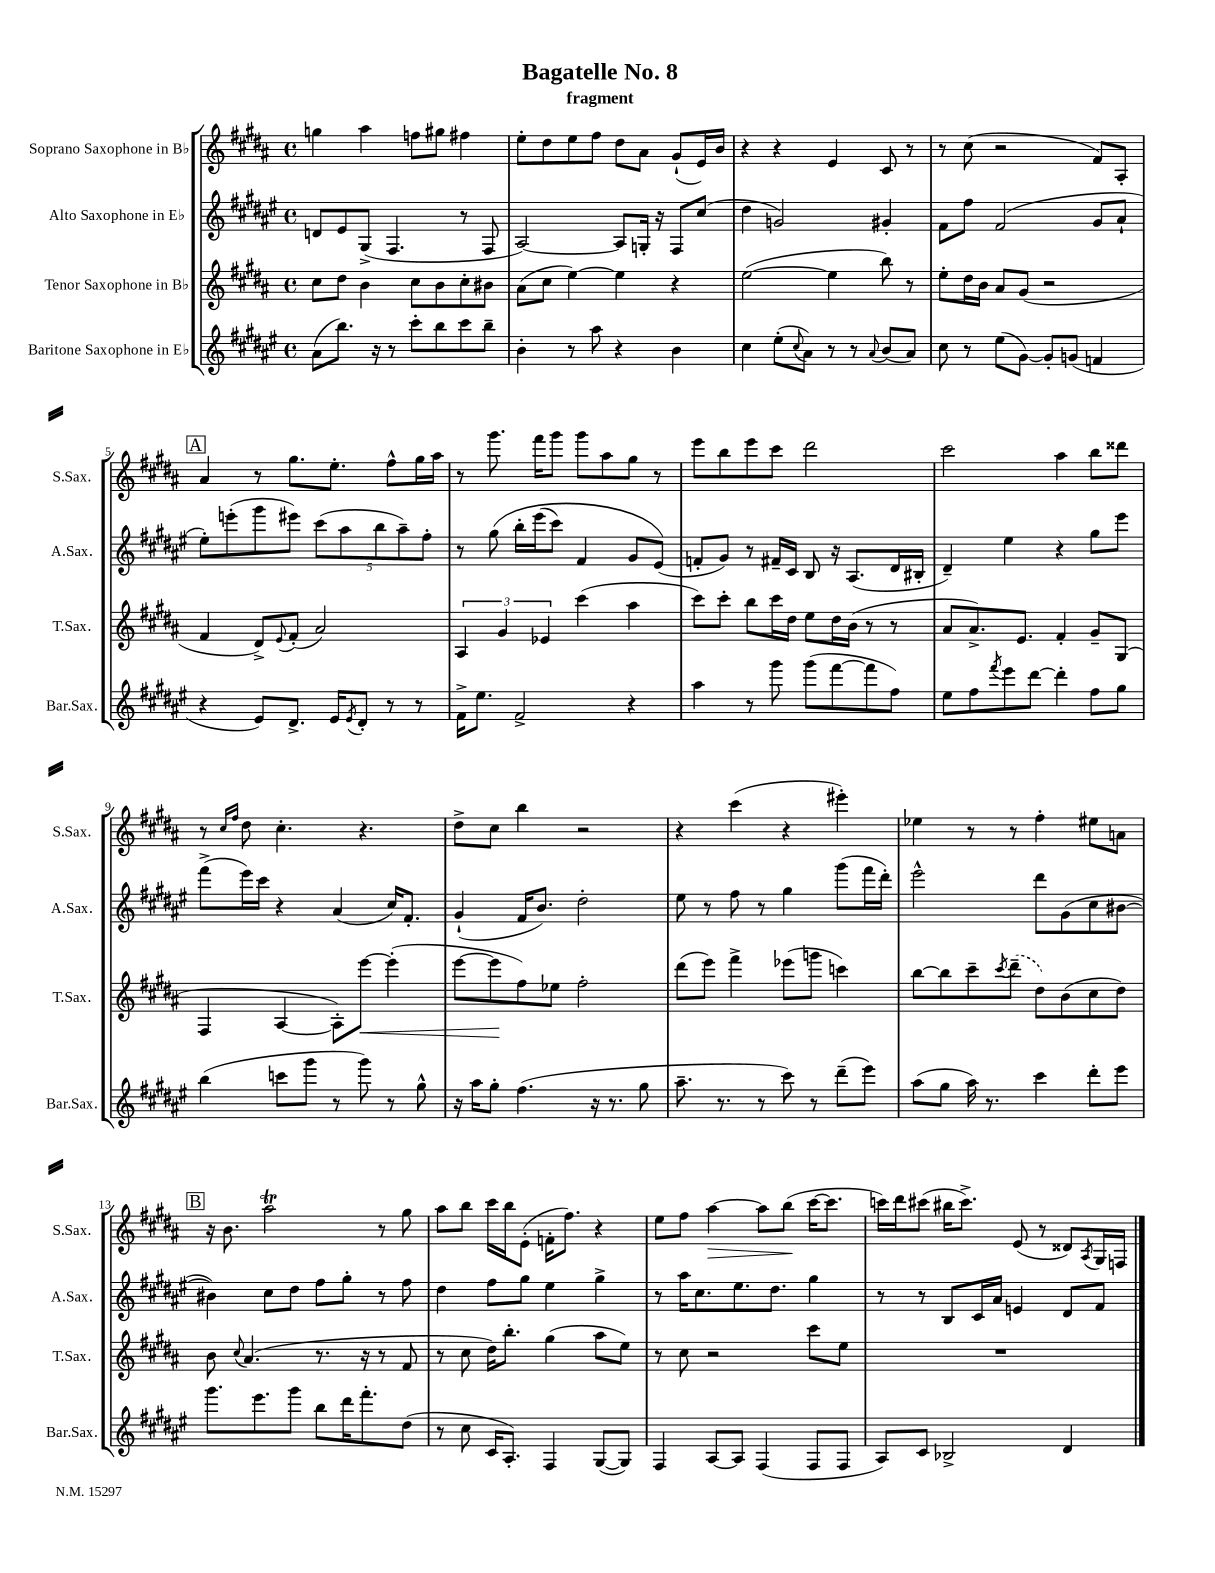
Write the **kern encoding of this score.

**kern	**kern	**kern	**kern
*staff4	*staff3	*staff2	*staff1
*clefG2	*clefG2	*clefG2	*clefG2
*k[f#c#g#d#a#e#]	*k[f#c#g#d#a#]	*k[f#c#g#d#a#e#]	*k[f#c#g#d#a#]
*M4/4	*M4/4	*M4/4	*M4/4
*met(c)	*met(c)	*met(c)	*met(c)
(8a#\L	8cc#\L	8d/L	4gg\
8.bb\J)	8dd#\J	8e#/	.
.	4b\	(8G#^/J	4aa#\
16r	.	.	.
8r	.	4.F#/	.
8ccc#'\L	8cc#\L	.	8ff\L
8bb\	8b\	.	8gg#\J
8ccc#\	8cc#'\	8r	4ff#\
8bb~\J	8b#\J	8F#/	.
=	=	=	=
4b'\	(8a#\L	[2A#/)	8ee'\L
.	8cc#\J	.	8dd#\
8r	[4ee\)	.	8ee\
8aa#\	.	.	8ff#\J
4r	4ee\]	8A#/]L	8dd#\L
.	.	16G'/Jk	8a#\J
.	.	16r	.
4b\	4r	8F#/L	(8g#`/L
.	.	(8cc#/J	16e/L)
.	.	.	16b/JJ
=	=	=	=
4cc#\	([2ee\	4dd#\	4r
(8ee#'\L	.	2g/)	4r
8qqcc#/	.	.	.
8a#\J)	.	.	.
8r	4ee\]	.	4e/
8r	.	.	.
8qqa#/	.	.	.
(8b/L	8bb\)	4g#'/	8c#/
8a#/J)	8r	.	8r
=	=	=	=
8cc#\	8ee'\L	8f#\L	8r
8r	16dd#\L	8ff#\J	(8cc#\
.	16b\JJ	.	.
(8ee#\L	8a#/L	(2f#/	2r
[8g#\J)	(8g#/J	.	.
8g#'/]L	2r	.	.
(8g/J	.	.	.
4f/	.	8g#/L	8f#/L)
.	.	8a#`/J	8A#'/J
=	=	=	=
4r	4f#/	8ee#'\L)	4a#/
.	.	(8eee'\	.
8e#/L)	8d#^/L)	8ggg#\	8r
.	8qqe/	.	.
8.d#^/J	(8f#'/J	8eee#\J)	8.gg#\L
.	2a#/)	(10ccc#\L	.
16e#/LK	.	.	8.ee'\J
.	.	10aa#\	.
8qe#/	.	.	.
8d#'/J	.	.	.
.	.	10bb\	.
8r	.	.	8ff#^^\L
.	.	10aa#~\)	.
8r	.	.	16gg#\L
.	.	10ff#'\J	.
.	.	.	16aa#\JJ
=	=	=	=
16f#^\LK	6A#/	8r	8r
8.ee#\J	.	.	.
.	.	&(8gg#\	8.ggg#\
.	6g#/	.	.
2f#^/	.	16bb'\LL	.
.	.	(16eee#\J	16fff#\LK
.	6e-/	.	.
.	.	8ccc#\J)	8ggg#\J
.	(4ccc#\	4f#/	8ggg#\L
.	.	.	8aa#\
4r	4aa#\	8g#/L	8gg#\J
.	.	(8e#/J&)	8r
=	=	=	=
4aa#\	8ccc#\L)	8f'/L	8eee\L
.	8ccc#'\J	8g#/J)	8bb\
8r	8bb\L	8r	8eee\
8ggg#\	16ccc#\L	16f#~/LL	8ccc#\J
.	16dd#\JJ	16c#/JJ	.
(8ggg#\L	8ee\L	8B/	2ddd#\
[8fff#\	16dd#\L	16r	.
.	(16b\JJ	(8.A#/L	.
8fff#\]	8r	.	.
8ff#\J)	8r	16d#/L	.
.	.	16B#'/JJ	.
=	=	=	=
8ee#\L	8a#/L	4d#~/)	2ccc#\
8ff#\	8.a#^/)	.	.
8qfff#/	.	.	.
8eee#\	.	4ee#\	.
.	8.e/J	.	.
[8ddd#\J	.	.	.
4ddd#'\]	4f#'/	4r	4aa#\
8ff#\L	8g#~/L	8gg#\L	8bb\L
8gg#\J	(8G#/J	8eee#\J	8ddd##\J
=	=	=	=
(4bb\	4F#/	(8fff#^\L	8r
.	.	.	16qqcc#/LL
.	.	.	16qqff#/JJ
.	.	16eee#\L)	8dd#\
.	.	16ccc#\JJ	.
8ccc\L	[4A#/	4r	4.cc#'\
8ggg#\J	.	.	.
8r	8A#'\]L)	(4a#/	.
8ggg#\)	[8eee\J	.	4.r
8r	(4eee'\]	16cc#/LK)	.
.	.	8.f#'/J	.
8gg#^^\	.	.	.
=	=	=	=
16r	[8eee\L	(4g#`/	8dd#^\L
16aa#\LK	.	.	.
8gg#'\J	8eee\]	.	8cc#\J
(4.ff#\	8ff#\)	16f#/LK	4bb\
.	.	8.b/J)	.
.	8ee-\J	.	.
.	2ff#'\	2dd#'\	2r
16r	.	.	.
8.r	.	.	.
8gg#\	.	.	.
=	=	=	=
8.aa#~\	(8ddd#\L	8ee#\	4r
.	8eee\J)	8r	.
8.r	.	.	.
.	4fff#^\	8ff#\	(4ccc#\
8r	.	8r	.
8ccc#\)	(8eee-\L	4gg#\	4r
8r	8ggg\J	.	.
(8ddd#~\L	4ccc\)	(8ggg#\L	4eee#'\)
8eee#\J)	.	16fff#\L	.
.	.	16ddd#'\JJ)	.
=	=	=	=
(8aa#\L	[8bb\L	2eee#^^\	4ee-\
8gg#\J	8bb\]	.	.
16aa#\)	8ccc#~\	.	8r
8.r	.	.	.
.	8qccc#/	.	.
.	(8ddd#~\J	.	8r
4ccc#\	8dd#\L)	8ddd#\L	4ff#'\
.	(8b\	(8g#\	.
8ddd#'\L	8cc#\	8cc#\	8ee#\L
8eee#\J	8dd#\J)	[8b#\J	8a\J
=	=	=	=
8.ggg#\L	8b\	4b#\])	16r
.	.	.	8.b\
.	8qqcc#/	.	.
.	(4.a#/	.	.
8.eee#\	.	.	.
.	.	8cc#\L	2aa#\
8ggg#\J	.	8dd#\J	.
8bb\L	8.r	8ff#\L	.
16ddd#\K	.	8gg#'\J	.
8.fff#'\	16r	.	.
.	8r	8r	8r
(8dd#\J	8f#/	8ff#\	8gg#\
=	=	=	=
8r	8r	4dd#\	8aa#\L
8cc#\	8cc#\	.	8bb\J
16c#/LK	16dd#\LK)	8ff#\L	16ccc#\LL
8.A#'/J)	8.bb'\J	.	16bb\J
.	.	8gg#\J	(8e'\J
4F#/	(4gg#\	4ee#\	16f'\LK
.	.	.	8.ff#\J)
([8G#/L	8aa#\L	4gg#^\	4r
8G#/]J)	8ee\J)	.	.
=	=	=	=
4F#/	8r	8r	8ee\L
.	8cc#\	16aa#\LK	8ff#\J
.	.	8.cc#\	.
[8A#/L	2r	.	[4aa#\
8A#/]J	.	8.ee#\	.
(4F#/	.	.	8aa#\]L
.	.	8.dd#\J	.
.	.	.	(8bb\J
8F#/L	8ccc#\L	4gg#\	[16ccc#\LK
.	.	.	8.ccc#\]J
8F#/J	8ee\J	.	.
=	=	=	=
8A#/L)	1r	8r	16ccc\LL)
.	.	.	16ddd#\J
8c#/J	.	8r	(8ccc#\J
2B-^/	.	8B/L	16bb#\LK
.	.	.	8.ccc#^\J)
.	.	16c#/L	.
.	.	16a#/JJ	.
.	.	4e/	(8e/
.	.	.	8r
4d#/	.	8d#/L	8d##/L)
.	.	.	8qA#/
.	.	8f#/J	16G#/L
.	.	.	16F/JJ
==	==	==	==
*-	*-	*-	*-
